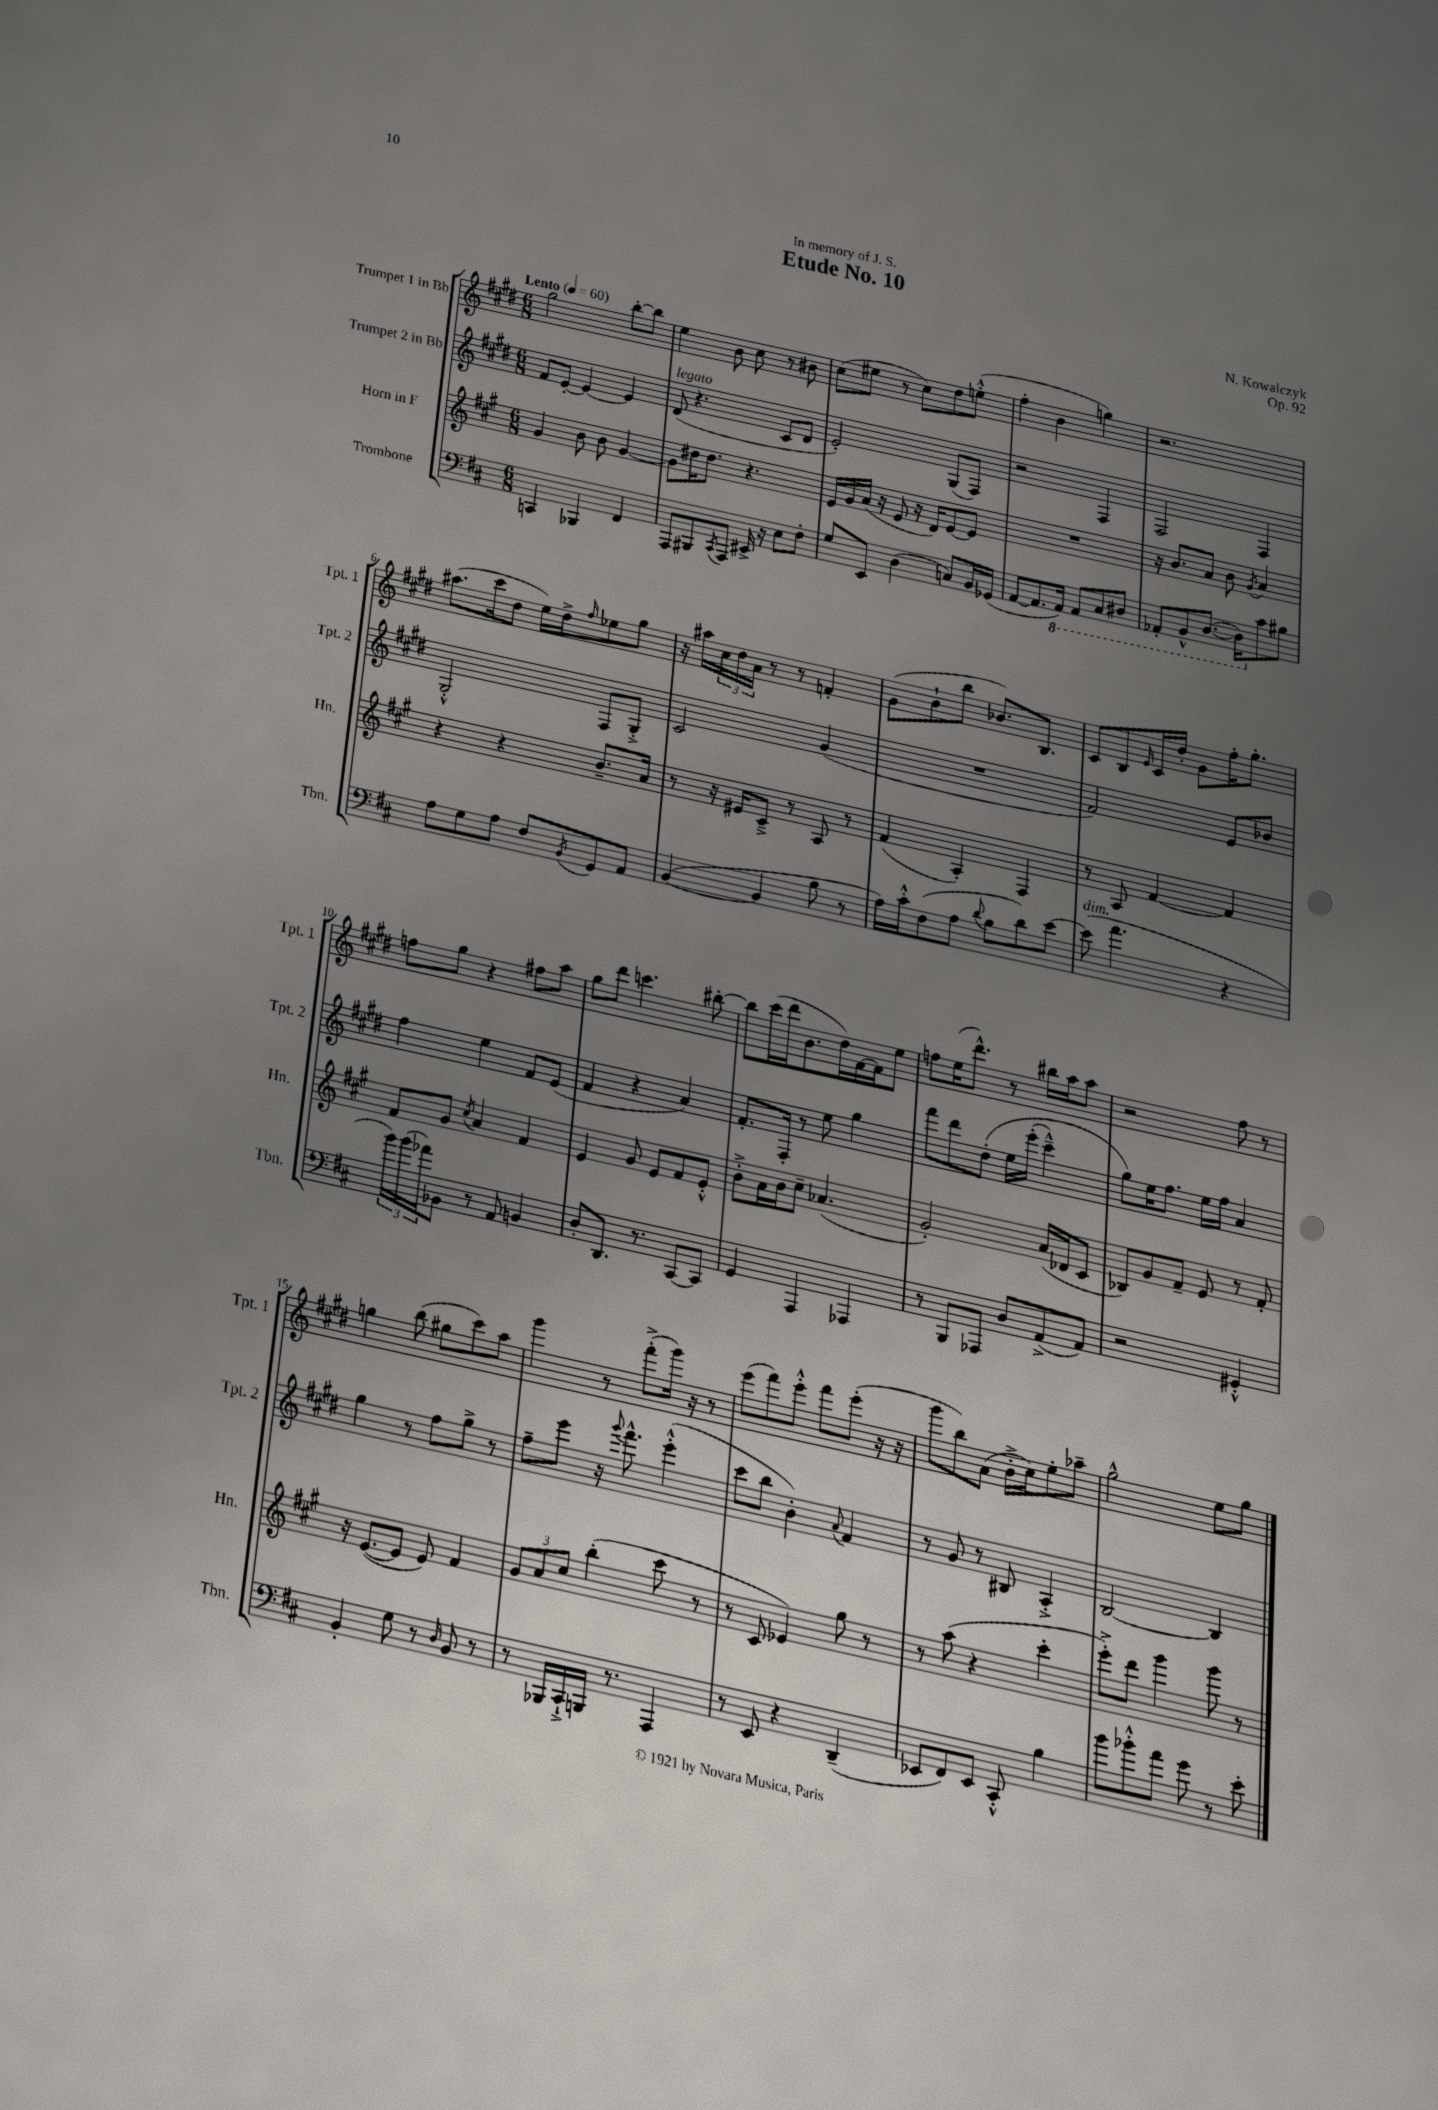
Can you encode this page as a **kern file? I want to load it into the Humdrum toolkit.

**kern	**kern	**kern	**kern
*staff4	*staff3	*staff2	*staff1
*clefF4	*clefG2	*clefG2	*clefG2
*k[f#c#]	*k[f#c#g#]	*k[f#c#g#d#]	*k[f#c#g#d#]
*M6/8	*M6/8	*M6/8	*M6/8
*MM60	*MM60	*MM60	*MM60
4CC	4g#	8f#	2gg#
.	.	[8e'	.
4BBB-	8b	4e_	.
.	8b	.	.
4FF#	[4g#	4e]	[8bb'
.	.	.	8bb]
=	=	=	=
8AAA	8g#]	(8d#	4ee
8BBB#	16dd#	4.r	.
.	8.dd#	.	.
8qCC#	.	.	.
8AAA	.	.	8b
16EE#^	4.r	.	8cc#
16r	.	.	.
8E	.	8c#	8r
8F#'	.	8d#	8b#
=	=	=	=
8G	16e	2e')	(8cc#
.	16g#	.	.
8EE	(16a	.	8ee#
.	16r	.	.
(4D	8e	.	8r
.	16r	.	8cc#)
.	16d)	.	.
8C)	[8e	(8G#	8dd#
16BB	8e]	8F#)	(8ee'^^
(16GG-	.	.	.
=	=	=	=
[8AA	2.r	2r	4ff#'
8.AA]	.	.	.
.	.	.	4b
16AAA)	.	.	.
8AAA	.	.	.
8CC#	.	4F#	4gg)
8DD#	.	.	.
=	=	=	=
8AAA-'	16r	2F#	2.r
.	8.b	.	.
8BBB^^	.	.	.
([8.DD	8a	.	.
.	8b	.	.
16DD])	.	.	.
.	8qg#	.	.
8c#	4a	4F#	.
8B#	.	.	.
=	=	=	=
8A	4r	2G#'^^	(8.aa#
8G	.	.	.
.	.	.	16ccc#
8A	4r	.	8dd#
8F#	.	.	16ee)
.	.	.	16dd#^
8qBB	.	.	16qqff#
8GG	8.b~	8F#	8ee-
8AA	.	8G#'^	8gg#
.	16a	.	.
=	=	=	=
([4BB	8r	2c#	16r
.	.	.	16aa#
.	16r	.	24cc#
.	.	.	24dd#
.	16e#	.	.
.	.	.	24a
4BB]	8c#~^	.	8r
.	8r	.	8r
8B	8A	(4g#	4f'
8r	8r	.	.
=	=	=	=
16A)	(4f#	2.r	(8g#
16c#'^^	.	.	.
(8F#	.	.	8b`
8A	4A')	.	8bb
8qqd	.	.	.
8B	.	.	8.b-)
8d)	4F#	.	.
.	.	.	8.B
[8e	.	.	.
=	=	=	=
(8e]	8r	2f#)	8c#
4.a	8A	.	8B
.	.	.	16qqe
.	[4f#	.	16c#
.	.	.	16dd#'
.	.	.	8g#
4r	4f#]	8e	16ff#'
.	.	.	8.gg#'
.	.	8b-	.
=	=	=	=
24b)	8f#	4ff#	8ff
(24b	.	.	.
24a-)	.	.	.
8BB-	8g#	.	8gg#
.	8qcc#	.	.
8r	4a	4ee	4r
8AA	.	.	.
4BB	4f#	8f#	8ff#
.	.	(8e	8aa
=	=	=	=
8D'	4e	4f#	8gg#
8.DD	.	.	8ddd#
.	8g#	4r	4.ccc
8.r	.	.	.
.	8e	.	.
[8CC#	8f#	4a)	.
8CC#]	8e'^^	.	[8bb#'
=	=	=	=
4GG	8b'^	8.f#'	8bb#]
.	16a	.	(16ccc#
.	16b	16F#'	16ddd#
4AAA	8cc#~	8r	8.b
.	(4.a-	8ee	.
.	.	.	16dd#)
4AAA-	.	4gg#	[16f#
.	.	.	16f#]
.	.	.	8ee
=	=	=	=
8r	2g#')	8fff#	8ff
8BBB	.	8ddd#	(16ee
.	.	.	8.ddd#^^)
8AAA-	.	&(8dd#'	.
8D	.	16ee	8r
.	.	(16eee'	.
(8AA^	(16a	4ccc#~^^)	16bb#
.	16d-	.	16aa
8AA)	8c#	.	8aa
=	=	=	=
2r	8B-)	8gg#&)	2r
.	8g#	16ee	.
.	.	8.ff#	.
.	8f#~	.	.
.	8e	16ee	.
.	.	16ff#	.
4GG#'^^	8r	4a	8ff#
.	8f#'	.	8r
=	=	=	=
4BB'	16r	4gg#	4gg
.	([8.e	.	.
8G	8e]	8r	(8bb
8r	8e)	8ff#	8gg#
16qqD	.	.	.
8BB	4f#	8gg#^	8ccc#)
8r	.	8r	8aa
=	=	=	=
8r	12g#	8ff#~	4ggg#
.	12a	.	.
16BBB-	.	8eee	.
.	12cc#	.	.
16CC#`^	.	.	.
16BBB	(4bb'	16r	8r
.	.	8qqggg#	.
8.r	.	8.fff#^^	.
.	.	.	(8fff#'^
4AAA	8ccc#	(4eee'^^	16ggg#)
.	.	.	16r
.	8r	.	8r
=	=	=	=
8r	8r	8ccc#	(8eee
8EE	8c#	8bb	8fff#)
4r	4e-)	4b')	8eee'^^
.	.	.	8fff#
.	.	8qqa	.
(4DD~	8gg#	4f#	(8eee'
.	8r	.	16r
.	.	.	16r
=	=	=	=
8EE-	8r	8r	8ggg#
8FF#)	(8aa	8g#	8bb)
8EE-	4r	8r	(8a
8CC#'^^	.	8B#	16b'^
.	.	.	16cc#)
4B	4ccc#'	4A'^	8ee'
.	.	.	8aa-~
=	=	=	=
8b	8eee'^)	[2B	2gg#^^
8b-'^^	8ddd	.	.
8a	4ggg#	.	.
8g	.	.	.
8r	8ggg#	4B]	8ee
8e'	8r	.	8gg#
==	==	==	==
*-	*-	*-	*-
